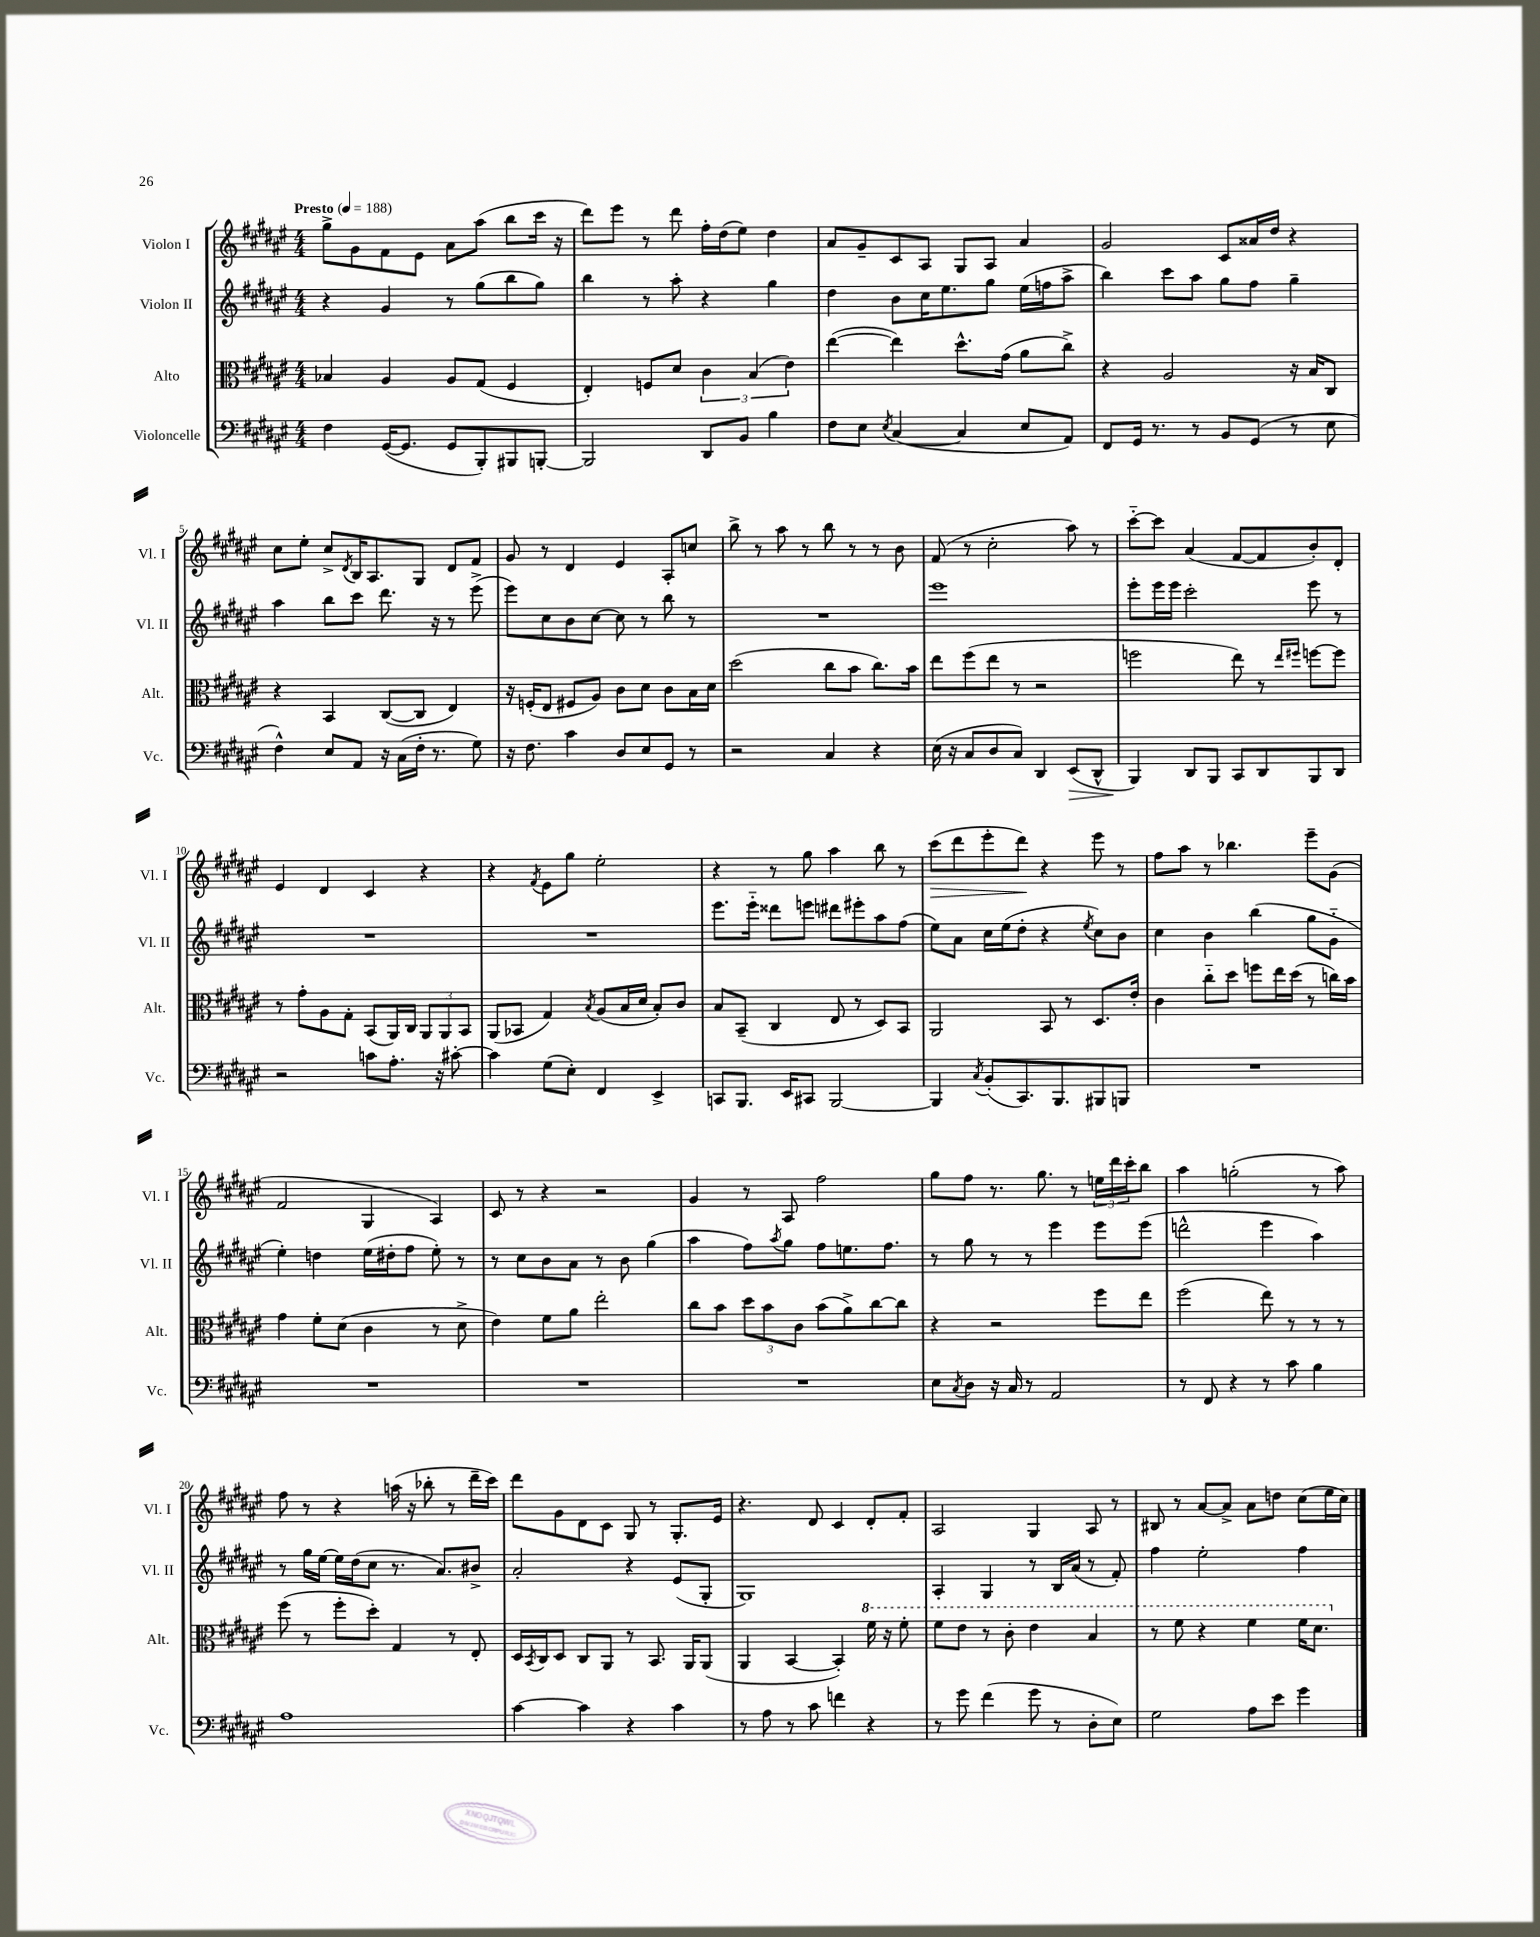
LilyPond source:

<<
\new StaffGroup <<
\new Staff = "s0" \with { instrumentName = "Violon I" shortInstrumentName = "Vl. I" } {
    \clef treble \key fis \major \numericTimeSignature \time 4/4 \tempo "Presto" 4 = 188
    gis''8-> gis'8 fis'8 eis'8 ais'8 ais''8( b''8 cis'''16 r16 |
    dis'''8) eis'''8 r8 dis'''8 fis''16-. dis''16( eis''8) dis''4 |
    ais'8 gis'8-- cis'8 ais8 gis8 ais8 ais'4 |
    gis'2 cis'8 aisis'16 dis''16 r4 |
    cis''8 eis''8-. cis''8-> \acciaccatura { dis'8 } b16 ais8. gis8 dis'8 fis'8 |
    gis'8 r8 dis'4 eis'4 ais8-. c''8 |
    b''8-> r8 ais''8 r8 b''8 r8 r8 b'8 |
    fis'8( r8 cis''2-. ais''8) r8 |
    cis'''8~-_ cis'''8 ais'4( fis'8~ fis'8 b'8-.) dis'8-. |
    eis'4 dis'4 cis'4 r4 |
    r4 \acciaccatura { fis'8 } eis'8 gis''8 eis''2-. |
    r4 r8 gis''8 ais''4 b''8 r8 |
    cis'''8\>( dis'''8 eis'''8-. dis'''8\!) r4 eis'''8 r8 |
    fis''8 ais''8 r8 bes''4. eis'''8-- gis'8( |
    fis'2 gis4 ais4) |
    cis'8 r8 r4 r2 |
    gis'4 r8 ais8 fis''2 |
    gis''8 fis''8 r8. gis''8. r8 \tuplet 3/2 { e''16 dis'''16 cis'''16-. } b''8 |
    ais''4 g''2-.( r8 ais''8) |
    fis''8 r8 r4 a''16( r16 bes''8-. r8 dis'''16-- cis'''16) |
    dis'''8 gis'8 dis'8 cis'8 gis8 r8 gis8.-. eis'16 |
    r4. dis'8 cis'4 dis'8-. fis'8-. |
    ais2 gis4 ais8 r8 |
    bis8 r8 ais'8~ ais'8-> ais'8 d''8 cis''8( eis''16 cis''16) \bar "|." |
}
\new Staff = "s1" \with { instrumentName = "Violon II" shortInstrumentName = "Vl. II" } {
    \clef treble \key fis \major \numericTimeSignature \time 4/4
    r4 gis'4 r8 gis''8( b''8 gis''8) |
    b''4 r8 ais''8-. r4 gis''4 |
    dis''4 b'8 cis''16 eis''8. gis''8 eis''16( f''16 ais''8-> |
    b''4) cis'''8 ais''8 gis''8 fis''8 gis''4-- |
    ais''4 b''8 cis'''8 dis'''8. r16 r8 eis'''8->( |
    eis'''8) cis''8 b'8 cis''8~ cis''8 r8 b''8 r8 |
    R1 |
    eis'''1 |
    eis'''8-. eis'''16 eis'''16 cis'''2-. eis'''8 r8 |
    R1 |
    R1 |
    eis'''8. eis'''16-_ disis'''8 e'''8 dis'''8 eis'''8-. ais''8 fis''8( |
    eis''8) ais'8 cis''16 eis''16( dis''8-. r4 \acciaccatura { eis''8 } cis''8) b'8 |
    cis''4 b'4 b''4( gis''8 gis'8-_ |
    eis''4-.) d''4 eis''16( dis''16-. fis''8 eis''8-.) r8 |
    r8 cis''8 b'8 ais'8 r8 b'8 gis''4( |
    ais''4 fis''8) \acciaccatura { ais''8 } gis''8 fis''8 e''8. fis''8. |
    r8 gis''8 r8 r8 eis'''4 eis'''8 eis'''8( |
    d'''2-^ eis'''4 ais''4) |
    r8 gis''16 eis''16~ eis''16 dis''16( cis''8 r8. ais'8.) bis'8-> |
    ais'2-. r4 eis'8( gis8-. |
    gis1) |
    ais4-. gis4 r8 b16 ais'16( r8 fis'8-.) |
    fis''4 eis''2-. fis''4 \bar "|." |
}
\new Staff = "s2" \with { instrumentName = "Alto" shortInstrumentName = "Alt." } {
    \clef alto \key fis \major \numericTimeSignature \time 4/4
    bes4 ais4 ais8 gis8( fis4 |
    eis4-.) f8 dis'8 \tuplet 3/2 { cis'4 b4( eis'4) } |
    eis''4~( eis''4) dis''8.-^ gis'16( ais'8 cis''8->) |
    r4 ais2 r16 b16 cis8 |
    r4 b,4 cis8~( cis8 eis4) |
    r16 f16-.( eis8 fis8 ais8) cis'8 dis'8 cis'8 b16 dis'16 |
    dis''2( cis''8 b'8 cis''8.) b'16 |
    eis''8 fis''8( eis''8 r8 r2 |
    f''2 eis''8) r8 \grace { eis''16 fis''16 } f''8~ f''8 |
    r8 gis'8-. ais8 gis8-. b,8( ais,16) cis16 \tuplet 3/2 { ais,8 ais,8 b,8 } |
    ais,8( bes,8 gis4) \acciaccatura { b8 } ais8( b16 dis'16 b8-.) cis'8 |
    b8 b,8--( cis4 eis8 r8 dis8) b,8 |
    ais,2 b,8 r8 dis8. eis'16-. |
    cis'4 cis''8-_ dis''8 f''8 eis''16 dis''16( r8 c''16) b'16 |
    gis'4 fis'8-. dis'8( cis'4 r8 dis'8-> |
    eis'4) fis'8 ais'8 eis''2-. |
    cis''8 b'8 \tuplet 3/2 { dis''8 b'8 cis'8 } b'8( ais'8->) cis''8~ cis''8 |
    r4 r2 fis''8 eis''8 |
    fis''2( eis''8) r8 r8 r8 |
    fis''8( r8 fis''8-. dis''8-.) gis4 r8 eis8-. |
    dis16 \acciaccatura { b,8 } cis16 dis8 cis8 ais,8 r8 b,8. ais,16 ais,8( |
    ais,4 b,4~ b,4-.) \ottava #1 fis''16 r16 fis''8-. |
    fis''8 eis''8 r8 cis''8-. eis''4 b'4 |
    r8 fis''8 r4 fis''4 fis''16 dis''8. \ottava #0 \bar "|." |
}
\new Staff = "s3" \with { instrumentName = "Violoncelle" shortInstrumentName = "Vc." } {
    \clef bass \key fis \major \numericTimeSignature \time 4/4
    fis4 gis,16~( gis,8. gis,8 b,,8-.) bis,,8 b,,8~-. |
    b,,2 dis,8 b,8 b4 |
    fis8 eis8 \acciaccatura { eis8 } cis4~( cis4 eis8 ais,8) |
    fis,8 gis,16 r8. r8 b,8 gis,8( r8 eis8 |
    fis4-^) eis8 ais,8 r16 cis16( fis16-. r8. gis8) |
    r16 fis8. cis'4 dis8 eis8 gis,8 r8 |
    r2 cis4 r4 |
    eis16( r16 cis8 dis8 cis8) dis,4 eis,8\>( dis,8-^ |
    b,,4\!) dis,8 b,,8 cis,8 dis,8 b,,8 dis,8 |
    r2 c'8 ais8.-. r16 cis'8~-. |
    cis'4 gis8( eis8-.) fis,4 eis,4-> |
    c,8 b,,8. eis,16 cis,8 b,,2~ |
    b,,4 \acciaccatura { cis8 } b,8-.( cis,8.) b,,8. bis,,8 b,,8 |
    R1 |
    R1 |
    R1 |
    R1 |
    eis8 \acciaccatura { cis8 } dis8 r16 cis16 r8 ais,2 |
    r8 fis,8 r4 r8 cis'8 b4 |
    ais1 |
    cis'4~ cis'4 r4 cis'4 |
    r8 ais8 r8 cis'8 f'4 r4 |
    r8 gis'8 fis'4( gis'8 r8 dis8-. eis8) |
    gis2 ais8 eis'8 gis'4 \bar "|." |
}
>>
>>
